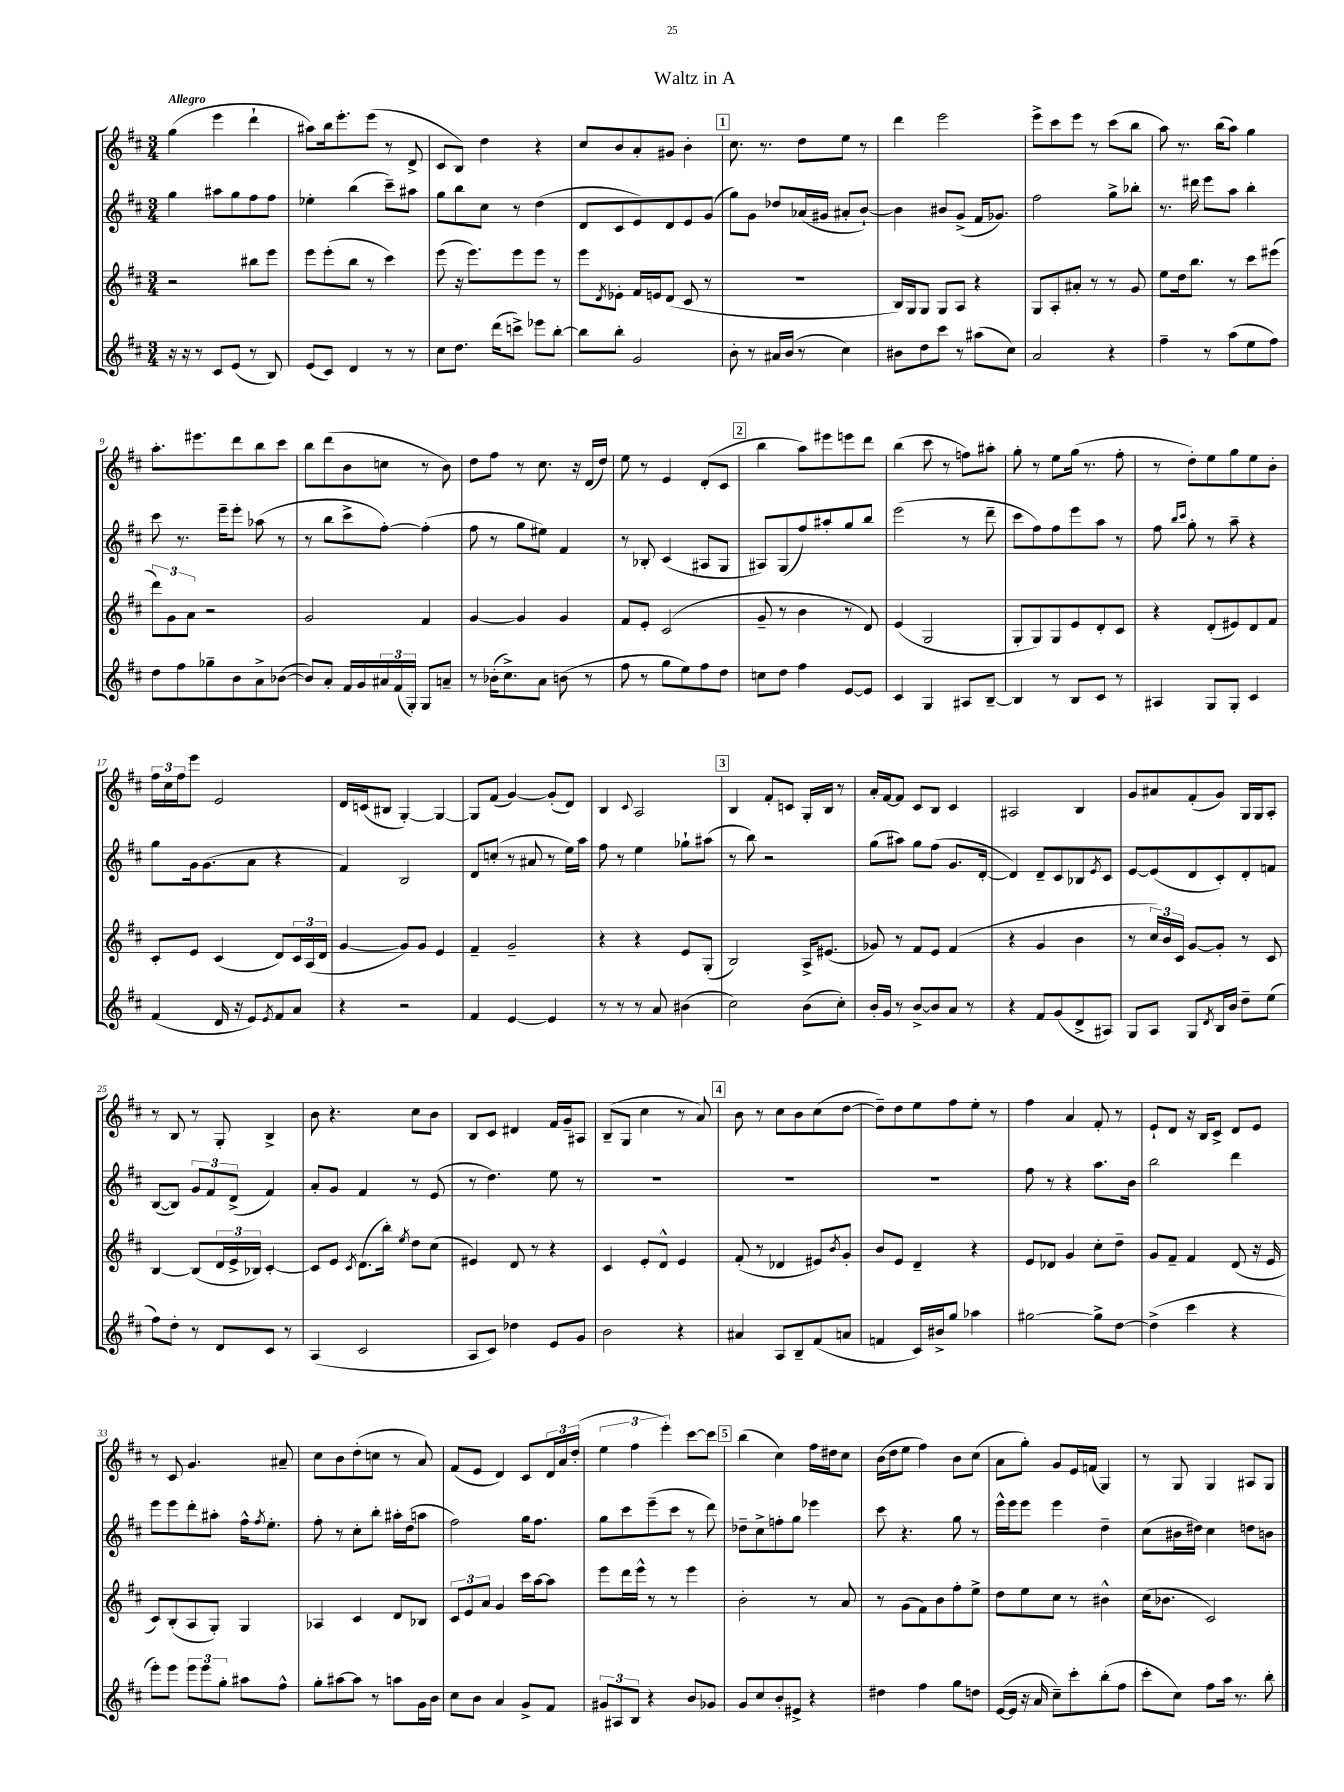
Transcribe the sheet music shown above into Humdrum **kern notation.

**kern	**kern	**kern	**kern
*part4	*part3	*part2	*part1
*staff4	*staff3	*staff2	*staff1
*clefG2	*clefG2	*clefG2	*clefG2
*k[f#c#]	*k[f#c#]	*k[f#c#]	*k[f#c#]
*M3/4	*M3/4	*M3/4	*M3/4
=1	=1	=1	=1
!	!	!	!LO:TX:a:B:t=Allegro
16r	2r	4gg\	(4gg\
16r	.	.	.
8r	.	.	.
8c#/L	.	8aa#X\L	4eee\
(8e/J	.	8gg\	.
8r	8bb#X\L	8ff#\	4ddd`\
8B/)	8eee\J	8ff#\J	.
=2	=2	=2	=2
(8e/L	8eee\L	4ee-X'\	8aa#X\L)
8c#/J)	(8eee'\	.	16bb\k
.	.	.	8.eee'\
4d/	8bb\J	(4bb\	.
.	8r	.	(8eee\J
8r	4ccc#\)	8ccc#~\L)	8r
8r	.	8aa#X\J	8d^/
=3	=3	=3	=3
8cc#\L	(8eee\	8gg\L	8c#/L
8.dd\J	16r	8bb\	8B/J)
.	8.eee\L)	.	.
.	.	8cc#\J	4dd\
(16ddd\KL	.	.	.
8cccn^\J)	8eee\	8r	.
8eee-X\L	8eee\J	(4dd\	4r
[8bb'\J	8r	.	.
=4	=4	=4	=4
8bb\L]	8eee\L	8d/L	8cc#/L
.	8qd/	.	.
8bb'\J	8e-X'\J	8c#/	8b/
2g/	16f#/LL	8e/)	8a'/
.	16en/J	.	.
.	(8d/J	8d/	8g#X/J
.	8c#/	8e/	4b'\
.	8r	(8g/J	.
!!LO:REH:place=s1:t=1
=5	=5	=5	=5
8b'\	2.r	8gg\L)	8.cc#\
8r	.	8g\J	.
.	.	.	8.r
16a#X/LL	.	8dd-X/L	.
(16b/JJ	.	.	.
8r	.	(16a-X/L	8dd\L
.	.	16g#X/JJ	.
4cc#\)	.	8a#X'/L	8ee\J
.	.	[8b`/J)	8r
=6	=6	=6	=6
8b#X\L	16B/LL)	4b\]	4ddd\
.	16G/J	.	.
8dd\	8G/J	.	.
8ccc#\J	8G/L	8b#X/L	2eee\
8r	8A/J	(8g^/J	.
(8aa#X\L	4r	16f#/KL	.
.	.	8.g-X/J)	.
8cc#\J)	.	.	.
=7	=7	=7	=7
2a/	8G/L	2ff#\	8eee^\L
.	8A'/	.	8ccc#\
.	8a#X'/J	.	8eee\J
.	8r	.	8r
4r	8r	8gg^\L	(8ccc#\L
.	8g/	8bb-X'\J	8bb\J
=8	=8	=8	=8
4ff#~\	8ee\L	8.r	8aa\)
.	16dd\k	.	8.r
.	8.bb\J	16ddd#X\	.
8r	.	8eee\L	.
.	.	.	(16bb\KL
(8aa\L	8r	8aa\J	8aa\J)
8ee\	8ccc#\L	4bb'\	4gg\
8ff#\J)	(8eee#X\J	.	.
!!LO:LB:g=z
=9	=9	=9	=9
8dd\L	12ddd\L)	8ccc#\	8.aa'\L
.	12g\	.	.
8ff#\	.	8.r	.
.	12a\J	.	.
.	.	.	8.eee#X\
8gg-X~\	2r	.	.
.	.	16eee~\KL	.
8b\	.	8eee'\J	8ddd\
8a^\	.	(8aa-X\	8bb\
([8b-X\J	.	8r	8ccc#\J
=10	=10	=10	=10
8b-/L])	2g/	8r	8bb\L
8a'/J	.	8bb\L	(8ddd\
16f#/LL	.	8ccc#^\	8b\
16g/	.	.	.
24a#X/	.	[8ff#'\J)	8ccn\J
(24f#/	.	.	.
24G'/JJ)	.	.	.
8G/L	4f#/	(4ff#'\]	8r
8an~/J	.	.	8b\)
=11	=11	=11	=11
8r	[4g/	8ff#\	8dd\L
(16b-X'\KL	.	8r	8ff#\J
8.cc#^\)	.	.	.
.	4g/]	8gg\L	8r
8a\J	.	8ee#X\J)	8.cc#\
(8bn\	4g/	4f#/	.
.	.	.	16r
8r	.	.	(16d/LL
.	.	.	16dd/JJ)
=12	=12	=12	=12
8ff#\	8f#/L	8r	8ee\
8r	8e'/J	8B-X'/	8r
8gg\L	(2c#/	(4c#/	4e/
8ee\)	.	.	.
8ff#\	.	8A#X/L	(8d'/L
8dd\J	.	8G/J	8c#/J
!!LO:REH:place=s1:t=2
=13	=13	=13	=13
8ccn\L	8g~/	8A#X/L)	4bb\
8dd\J	8r	(8G/	.
4ff#\	4b\	8ff#/)	8aa\L)
.	.	8aa#X'/	8eee#X\
[8e/L	8r	8gg/	8eeen\
8e/J]	8d/)	8bb/J	8ddd\J
=14	=14	=14	=14
4c#/	(4e/	(2eee\	(4bb\
4G/	2G/	.	8ccc#\
.	.	.	8r
8A#X/L	.	8r	8ffn\L)
[8B~/J	.	8ddd~\	8aa#X'\J
=15	=15	=15	=15
4B/]	8G'/L	8ccc#\L	8gg'\
.	8G/)	8ff#\)	8r
8r	8G/	8ff#\	8ee\L
8B/L	8e/	8eee\	(16gg\Jk
.	.	.	8.r
8c#/J	8d'/	8aa\J	.
8r	8c#/J	8r	8ff#'\
=16	=16	=16	=16
4A#X/	4r	8ff#\	8r
.	.	16qqbb/LL	.
.	.	16qqccc#/JJ	.
.	.	8gg'\	8dd'\L)
8G/L	(8d'/L	8r	8ee\
8G'/J	8e#X/)	8aa~\	8gg\
4c#/	8d/	4r	8ee\
.	8f#/J	.	8b'\J
!!LO:LB:g=z
=17	=17	=17	=17
(4f#/	8c#'/L	8gg\L	24ff#\LL
.	.	.	24cc#\
.	.	.	24ff#\J
.	8e/J	16g\k	8eee\J
.	.	(8.g\	.
16d/	(4c#/	.	2e/
16r	.	.	.
8e/L)	.	8a\J	.
8qe/	.	.	.
8f#/	8d/L)	4r	.
8a/J	24c#/L	.	.
.	(24A/	.	.
.	24d/JJ	.	.
=18	=18	=18	=18
4r	[4g/	4f#/)	16d/LL
.	.	.	(16cn/J
.	.	.	8B#X/J
2r	8g/L])	2B/	[4G'/)
.	8g/J	.	.
.	4e/	.	4G/_
=19	=19	=19	=19
4f#/	4f#~/	8d/L	8G/L]
.	.	(8ccn'/J	(8f#/J
[4e/	2g~/	8r	[4g/)
.	.	8a#X/	.
4e/]	.	8r	(8g'/L]
.	.	16ee\LL)	8d/J)
.	.	16aa\JJ	.
=20	=20	=20	=20
8r	4r	8ff#\	4B/
8r	.	8r	.
.	.	.	8qqc#/
8r	4r	4ee\	2A/
8a/	.	.	.
(4b#X\	8e/L	8gg-X`\L	.
.	(8G'/J	(8aa#X\J	.
!!LO:REH:place=s1:t=3
=21	=21	=21	=21
2cc#\)	2B/)	8r	4B/
.	.	8bb\)	.
.	.	2r	8f#'/L
.	.	.	8cn/J
(8b\L	16A^/KL	.	16G'/LL
.	(8.e#X/J	.	16B/JJ
8cc#'\J)	.	.	8r
=22	=22	=22	=22
16b'/LL	8g-X/)	(8gg\L	16a'/LL
16g/JJ	.	.	[16f#/J
8r	8r	8aa#X\J)	8f#/J]
[8b^/L	8f#/L	8gg\L	8c#/L
8b/]	8e/J	(8ff#\J	8B/J
8a/J	(4f#/	8.g/L	4c#/
8r	.	.	.
.	.	[16d'/Jk	.
=23	=23	=23	=23
4r	4r	4d/])	2A#X/
8f#/L	4g/	8d~/L	.
(8g/	.	8c#/	.
8d^/	4b\	8B-X/	4B/
.	.	8qe/	.
8A#X/J)	.	8c#/J	.
=24	=24	=24	=24
8G/L	8r	[8e/L	8g/L
8A/J	24cc#/LL)	(8e/]	8a#X/
.	24b/	.	.
.	24c#/JJ	.	.
8G/L	[8g/L	8d/	(8f#'/
8qd/	.	.	.
16B/L	8g'/J]	8c#'/)	8g/J)
16b/JJ	.	.	.
8dd~\L	8r	8d'/	16G/LL
.	.	.	16G/J
(8ee\J	8c#/	8fn/J	8A'/J
!!LO:LB:g=z
=25	=25	=25	=25
8ff#\L)	[4B/	([8B/L	8r
8dd'\J	.	8B/J])	8B/
8r	(8B/L]	12g/L	8r
.	.	12f#/	.
8d/L	24d/L	.	8G'/
.	24e^/	(12d^/J	.
.	24B-X/JJ)	.	.
8c#/J	[4c#'/	4f#/)	4B^/
8r	.	.	.
=26	=26	=26	=26
(4A/	8c#/L]	8a'/L	8b\
.	8e/J	8g/J	4.r
.	8qc#/	.	.
2c#/	(8.d\L	4f#/	.
.	16bb'\Jk)	.	.
.	8qee/	.	.
.	8dd\L	8r	8cc#\L
.	(8cc#\J	(8e/	8b\J
=27	=27	=27	=27
8A/L	4e#X/)	8r	8B/L
8c#/J)	.	4.dd\)	8c#/J
4dd-X\	8d/	.	4d#X/
.	8r	.	.
8e/L	4r	8ee\	16f#/LL
.	.	.	16g~/J
8g/J	.	8r	8A#X/J
=28	=28	=28	=28
2b\	4c#/	2.r	(8B~/L
.	.	.	8G/J
.	8e'/L	.	4cc#\
.	8d^^/J	.	.
4r	4e/	.	8r
.	.	.	8a/)
!!LO:REH:place=s1:t=4
=29	=29	=29	=29
4a#X/	(8f#'/	2.r	8b\
.	8r	.	8r
8A/L	4d-X/	.	8cc#\L
8B~/	.	.	8b\
(8f#/	8e#X/L)	.	(8cc#\
.	8qb/	.	.
8an/J	8g'/J	.	[8dd\J
=30	=30	=30	=30
4fn/	8b/L	2.r	8dd~\L])
.	8e/J	.	8dd\
16c#/LL)	4d~/	.	8ee\
16b#X^/J	.	.	.
8gg/J	.	.	8ff#\
4aa-X\	4r	.	8ee'\J
.	.	.	8r
=31	=31	=31	=31
[2gg#X\	8e/L	8ff#\	4ff#\
.	8d-X/J	8r	.
.	4g/	4r	4a/
8gg#^\L]	8cc#'\L	8.aa\L	8f#'/
[8dd\J	8dd~\J	.	8r
.	.	16b\Jk	.
=32	=32	=32	=32
(4dd^\]	8g/L	2bb\	8e`/L
.	8f#~/J	.	8d/J
4ccc#\	4f#/	.	16r
.	.	.	16B/KL
.	.	.	8c#^/J
4r	(8d/	4ddd\	8d/L
.	16r	.	8e/J
.	16e/	.	.
!!LO:LB:g=z
=33	=33	=33	=33
8eee'\L)	8c#/L)	8eee\L	8r
8eee\J	(8B'/	8eee\	8c#/
12eee\L	8A/	8ddd'\	4.g/
12eee\	.	.	.
.	8G'/J)	8aa#X'\J	.
12gg'\J	.	.	.
8aa#X\L	4G/	16ff#^^\KL	.
.	.	8qff#/	.
.	.	8.ee'\J	.
8ff#^^\J	.	.	8a#X~/
=34	=34	=34	=34
8gg'\L	4A-X/	8ff#'\	8cc#\L
[8aa#X\	.	8r	8b\
8aa#\J]	4c#/	8cc#'\L	(8dd'\
8r	.	8bb'\J	8ccn\J
8aan\L	8d/L	16aa#X'\LL	8r
.	.	(16dd\J	.
16g\L	8B-X/J	8aan\J	8a/)
16b\JJ	.	.	.
=35	=35	=35	=35
8cc#\L	12c#/L	2ff#\)	(8f#/L
.	12e/	.	.
8b\J	.	.	8e/J
.	12a/J	.	.
4a/	4g/	.	4d/)
8g^/L	16ccc#\LL	16gg\KL	8c#/L
.	[16aa\J	8.ff#\J	.
8f#/J	8aa\J]	.	24d/L
.	.	.	24a/
.	.	.	(24dd'/JJ
=36	=36	=36	=36
12g#X/L	8eee\L	8gg\L	6ee\
12A#X/	.	.	.
.	16ddd\L	8ccc#\	.
12B/J	.	.	6ff#\
.	16eee^^\JJ	.	.
4r	8r	(8eee~\	.
.	.	.	6eee'\)
.	8r	8ccc#\J	.
8b/L	4eee\	8r	[8ccc#\L
8g-X/J	.	8ddd\)	8ccc#\J]
!!LO:REH:place=s1:t=5
=37	=37	=37	=37
8g/L	2b'\	8dd-X~\L	(4bb\
8cc#/	.	8cc#^\	.
8b'/	.	8ffn'\	4cc#\)
8e#X^/J	.	8gg\J	.
4r	8r	4eee-X\	16ff#\LL
.	.	.	16dd#X\J
.	8a/	.	8cc#\J
=38	=38	=38	=38
4dd#X\	8r	8ccc#\	(16b\LL
.	.	.	16dd\J
.	(8g\L	4.r	8ee\J
4ff#\	8f#\)	.	4ff#\)
.	8b\	.	.
8gg\L	8ff#'\	8gg\	8b\L
8ddn\J	8ee^\J	8r	(8cc#\J
=39	=39	=39	=39
([16e/LL	8dd\L	16eee^^\LL	8a\L
16e/JJ]	.	16eee\J	.
16r	8ee\	8eee\J	8gg'\J)
16a/	.	.	.
8cc#~\L)	8cc#\J	4eee\	8g/L
8ccc#'\	8r	.	16e/L
.	.	.	(16fn/JJ
(8bb'\	4b#X^^\	4dd~\	4G/)
8ff#\J	.	.	.
=40	=40	=40	=40
8ccc#'\L	(16cc#\KL	(8cc#\L	8r
.	8.b-X\J	.	.
8cc#\J)	.	16b#X\L	8G/
.	.	16dd#X\JJ)	.
8ff#\L	2c#/)	4cc#\	4G/
16aa\Jk	.	.	.
8.r	.	.	.
.	.	8ddn\L	8A#X/L
8bb'\	.	8bn\J	8G/J
==	==	==	==
*-	*-	*-	*-
